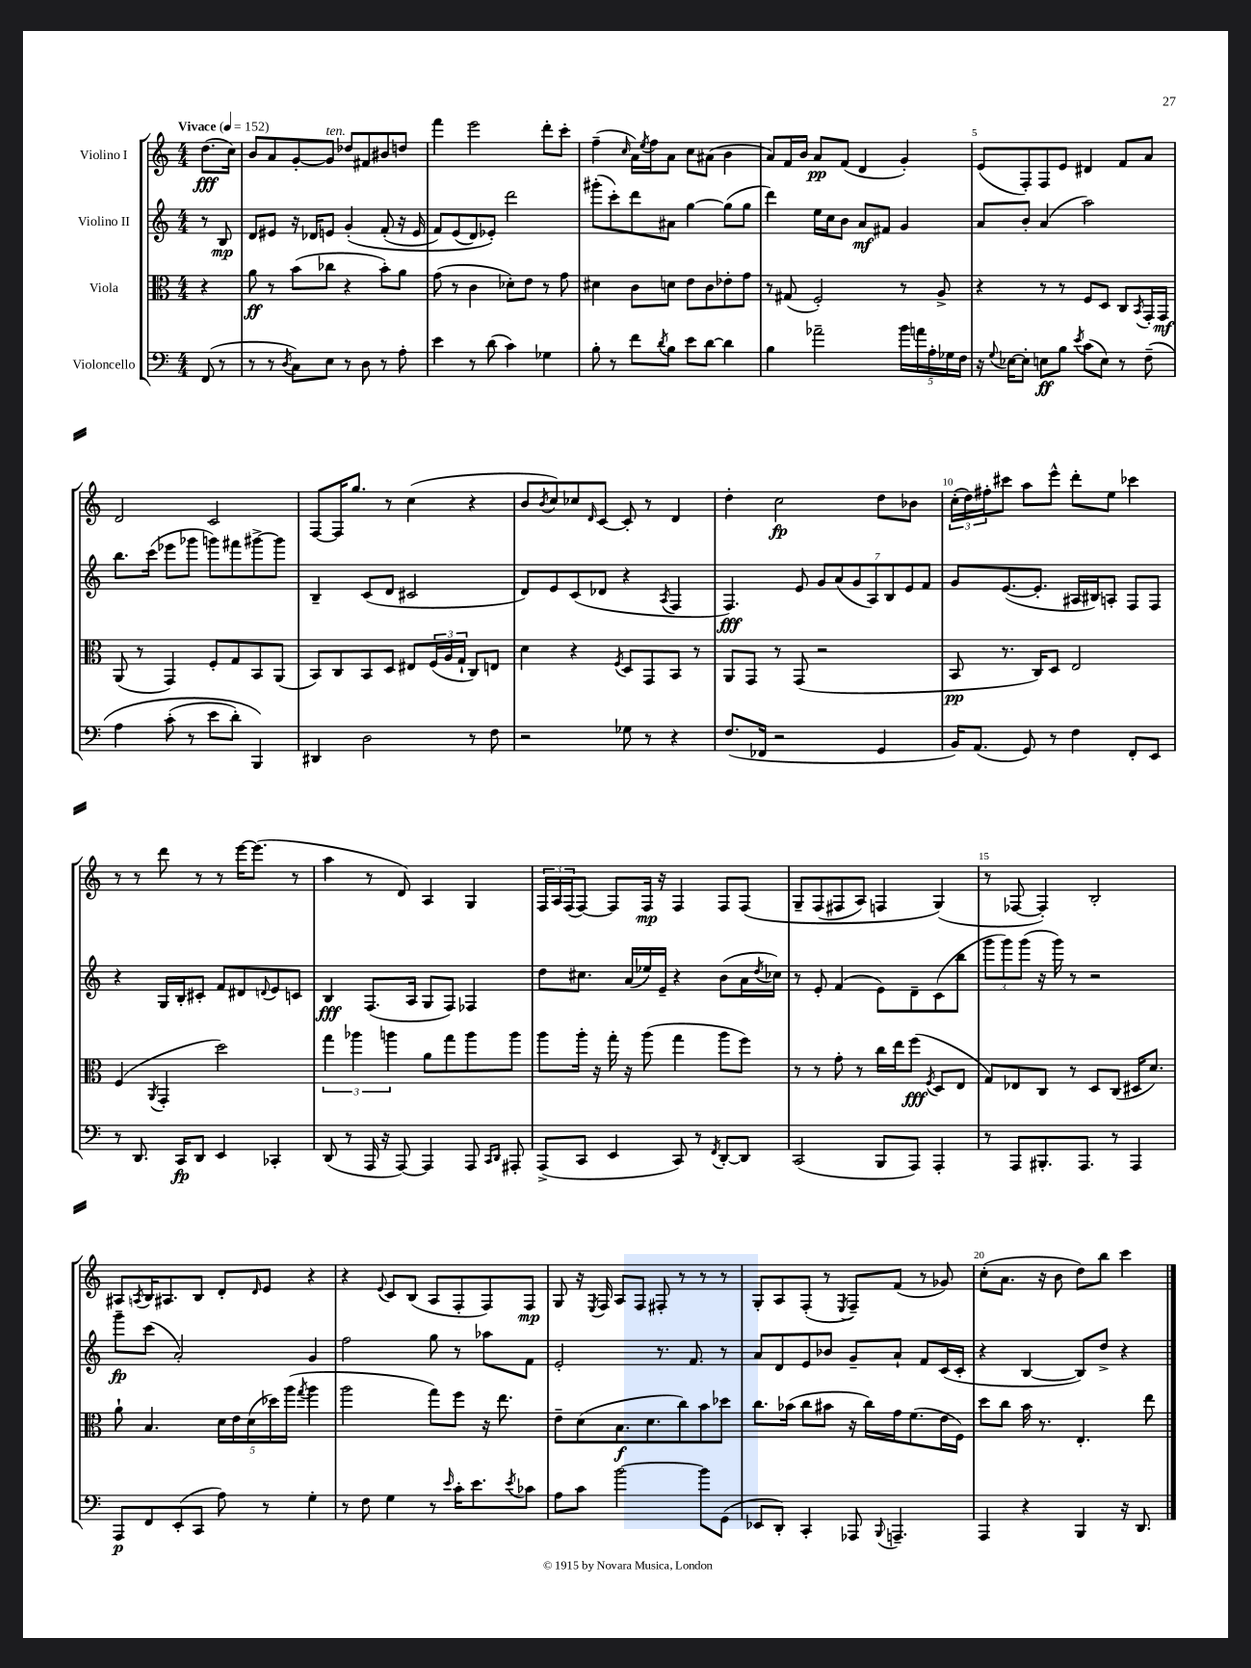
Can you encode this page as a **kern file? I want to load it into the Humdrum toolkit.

**kern	**kern	**kern	**kern
*staff4	*staff3	*staff2	*staff1
*clefF4	*clefC3	*clefG2	*clefG2
*k[]	*k[]	*k[]	*k[]
*M4/4	*M4/4	*M4/4	*M4/4
*MM152	*MM152	*MM152	*MM152
(8FF	4r	8r	(8.dd
8r	.	8B	.
.	.	.	16cc)
=	=	=	=
8r	8a	8d	8b
8r	8r	8e#	8a
8qD	.	.	.
8C)	(8b	16r	[8g'
.	.	16d-	.
8E	8cc-	8e	8g]
8r	4r	&(4g'	8dd-
8D	.	.	8f#
8r	8b')	(8f'	8b#
8A'	8a	16r	8dd
.	.	16e	.
=	=	=	=
4e	(8g	8f)	4fff
.	8r	(8e	.
8r	4c	8d)	2eee
(8d	.	8e-'&)	.
4c)	8d-')	2ddd	.
.	8e	.	.
4G-	8r	.	8ddd'
.	8g	.	8ccc'
=	=	=	=
8B'	4d#	(8ggg#'	(4ff~
8r	.	8ccc')	.
.	.	.	16qqcc
8f	8c	8ddd	16a)
.	.	.	8qee
.	.	.	16ff
8qd	.	.	.
8B	8d	8a#	8a
8e	8e	[4gg	8cc
[8d	8c	.	(8a#
4d]	8e-'	(8gg]	4b
.	8g	8gg	.
=	=	=	=
4B	8r	4ddd)	8a)
.	(8G#	.	16f
.	.	.	16b
2a-~	2F')	16ee	8a
.	.	16cc	.
.	.	8b	(8f
.	.	8a	4d
.	.	8f#	.
20b	8r	4g	4g')
20a	.	.	.
20A'	.	.	.
.	8A^	.	.
20G-	.	.	.
20F	.	.	.
=	=	=	=
16r	4r	8a	(8e
8qqG	.	.	.
[16E-	.	.	.
8E-']	.	8b'	8F')
8E	8r	(4a	8F
8B	8r	.	8e
8qe	.	.	.
(8c	8F	2aa)	4d#
8E)	8D	.	.
8r	8C	.	8f
.	8qBB	.	.
&(8F~	16GG'	.	8a
.	16GG	.	.
=	=	=	=
4A	(8AA	8.bb	2d
.	8r	.	.
.	.	(16ccc	.
(8c'	4GG)	8eee-	.
8r	.	8ggg-	.
8e	8F'	8ggg)	2c
8d')	8G	8fff#	.
4BBB&)	8BB	[8ggg#^	.
.	(8AA	8ggg#]	.
=	=	=	=
4DD#	8BB)	4B~	[8F
.	8C	.	16F]
.	.	.	8.gg
2D	8BB	(8c	.
.	8D	8d	8r
.	8E#	2c#	(4cc
.	(24F	.	.
.	24A	.	.
.	24G`	.	.
8r	8C)	.	4r
8F	8E	.	.
=	=	=	=
2r	4d	8d)	8b
.	.	.	8qb
.	.	8e	8cc)
.	4r	(8c	8cc-
.	.	.	16qqd
.	.	8d-	[8c
.	8qF	.	.
8G-	8D	4r	8c']
8r	8GG	.	8r
.	.	8qA	.
4r	8BB	4F	4d
.	8r	.	.
=	=	=	=
(8.F	8AA	4.F)	4dd'
.	8GG	.	.
16FF-	.	.	.
2r	8r	.	2cc
.	(8GG	8e	.
.	2r	14g	.
.	.	(14a	.
.	.	14g	.
.	.	14A)	.
4GG	.	.	8dd
.	.	14B	.
.	.	14e	.
.	.	.	8b-
.	.	14f	.
=	=	=	=
16BB)	8BB	8g	(24cc'
.	.	.	24dd)
(8.AA	.	.	.
.	.	.	24ff#'
.	8.r	([8.e	8ccc#
8GG)	.	.	8aa
.	16C)	8.e']	.
8r	8D	.	8eee^^
4F	2E	16A#	8ddd'
.	.	16B#)	.
.	.	8A'	8ee
8FF'	.	8F	4ccc-
8EE	.	8F	.
=	=	=	=
8r	(4F	4r	8r
8.DD	.	.	8r
.	8qAA	.	.
.	4GG'	16G	8ddd
16CC	.	16B'	.
8DD	.	8c#'	8r
4EE	2dd)	8f	8r
.	.	8d#	[16eee
.	.	.	(8.eee]
.	.	8qqd	.
4CC-'	.	8e	.
.	.	8c	8r
=	=	=	=
(8DD	6gg	4B	4aa
8r	.	.	.
.	6aa-	.	.
16AAA	.	(8.F	8r
16r	.	.	.
.	6aa	.	.
[8AAA)	.	.	8d)
.	.	16A	.
4AAA]	8a	8G	4A
.	8gg	8F)	.
8AAA	8aa	4F-	4G
16qqCC	.	.	.
16qqDD	.	.	.
8AAA#'	8aa	.	.
=	=	=	=
(8AAA^	8aa	8dd	24F
.	.	.	24A
.	.	.	(24F
8CC	16aa'	8.cc#	[8F)
.	16r	.	.
4EE	16gg'	.	8F]
.	16r	(16a	.
.	(8aa	16ee-)	16F
.	.	16e~	16r
8CC)	4gg	4r	4F
8r	.	.	.
8qFF	.	.	.
[8DD'	8aa	(8b	8F
8DD]	8ff)	16a	&(8F
.	.	8qdd	.
.	.	16cc-)	.
=	=	=	=
(2CC	8r	8r	8G~
.	8r	8e'	(8F
.	8g'	(4f	8F#
.	8r	.	8A)
8BBB	16cc	8e)	4F
.	16ee	.	.
8AAA)	(8ff	8d~	.
.	8qF	.	.
4AAA'	8D	(8c	(4G&)
.	8E	8bb	.
=	=	=	=
8r	8G)	12ggg	8r
.	.	12ggg)	.
8AAA	8E-	.	[8F-
.	.	(12ggg	.
8.BBB#'	8C	16r	4F-'])
.	.	16ggg)	.
.	8r	8r	.
8.AAA	.	.	.
.	8D	2r	2B'
8r	(8C	.	.
4AAA	16D#	.	.
.	8.d)	.	.
=	=	=	=
8AAA	8a`	8ggg~	8A#
.	.	.	8qA
8FF	4.B	(8ccc	16B
.	.	.	8.A#
(8EE'	.	2a')	.
8CC	.	.	8B
8A)	20d	.	8d'
.	20e	.	.
.	(20d	.	.
.	.	.	16qqd
8r	.	.	8e
.	20dd-)	.	.
.	(20aa	.	.
.	8qgg	.	.
4G'	4aa	4g	4r
=	=	=	=
8r	2aa	2ff	4r
8F	.	.	.
.	.	.	8qqe
4G	.	.	8c
.	.	.	(8B
8r	8gg)	8gg	8A
16qqe	.	.	.
16c'	8ff	8r	8F'
8.e	.	.	.
.	16r	8aa-	8F)
.	8.ee	.	.
8qe	.	.	.
8c-	.	8f	8F
=	=	=	=
8A	8e~	2e'	8G
8c	(8d	.	16r
.	.	.	8qE
.	.	.	16F
[2b	8.B	.	8A
.	.	.	8F
.	8.d	.	.
.	.	8.r	8F#'
.	8cc)	.	8r
.	.	8.f	.
8b]	8b	.	8r
(8GG	8dd-	8r	8r
=	=	=	=
8EE-	8.cc	8a	8G'
8DD')	.	8d	8A
.	(16b-	.	.
4CC'	8cc	8e	(8F'
.	8b#	8b-	8r
.	.	.	8qE
8AAA-	16r	8g~	8F~)
.	16cc)	.	.
8qqBBB	.	.	.
4.AAA~	16g	8a`	(8f
.	(8.f	.	.
.	.	8f	8r
.	16e	(16c	8g-)
.	16F)	16c'	.
=	=	=	=
4AAA	8dd	4r	(8cc'
.	8cc	.	8.a
4r	16b	[4B	.
.	8.r	.	16r
.	.	.	8b
4BBB	4.E'	8B])	8dd)
.	.	8dd^	8bb
16r	.	4r	4ccc
8.DD	.	.	.
.	8ee	.	.
==	==	==	==
*-	*-	*-	*-
